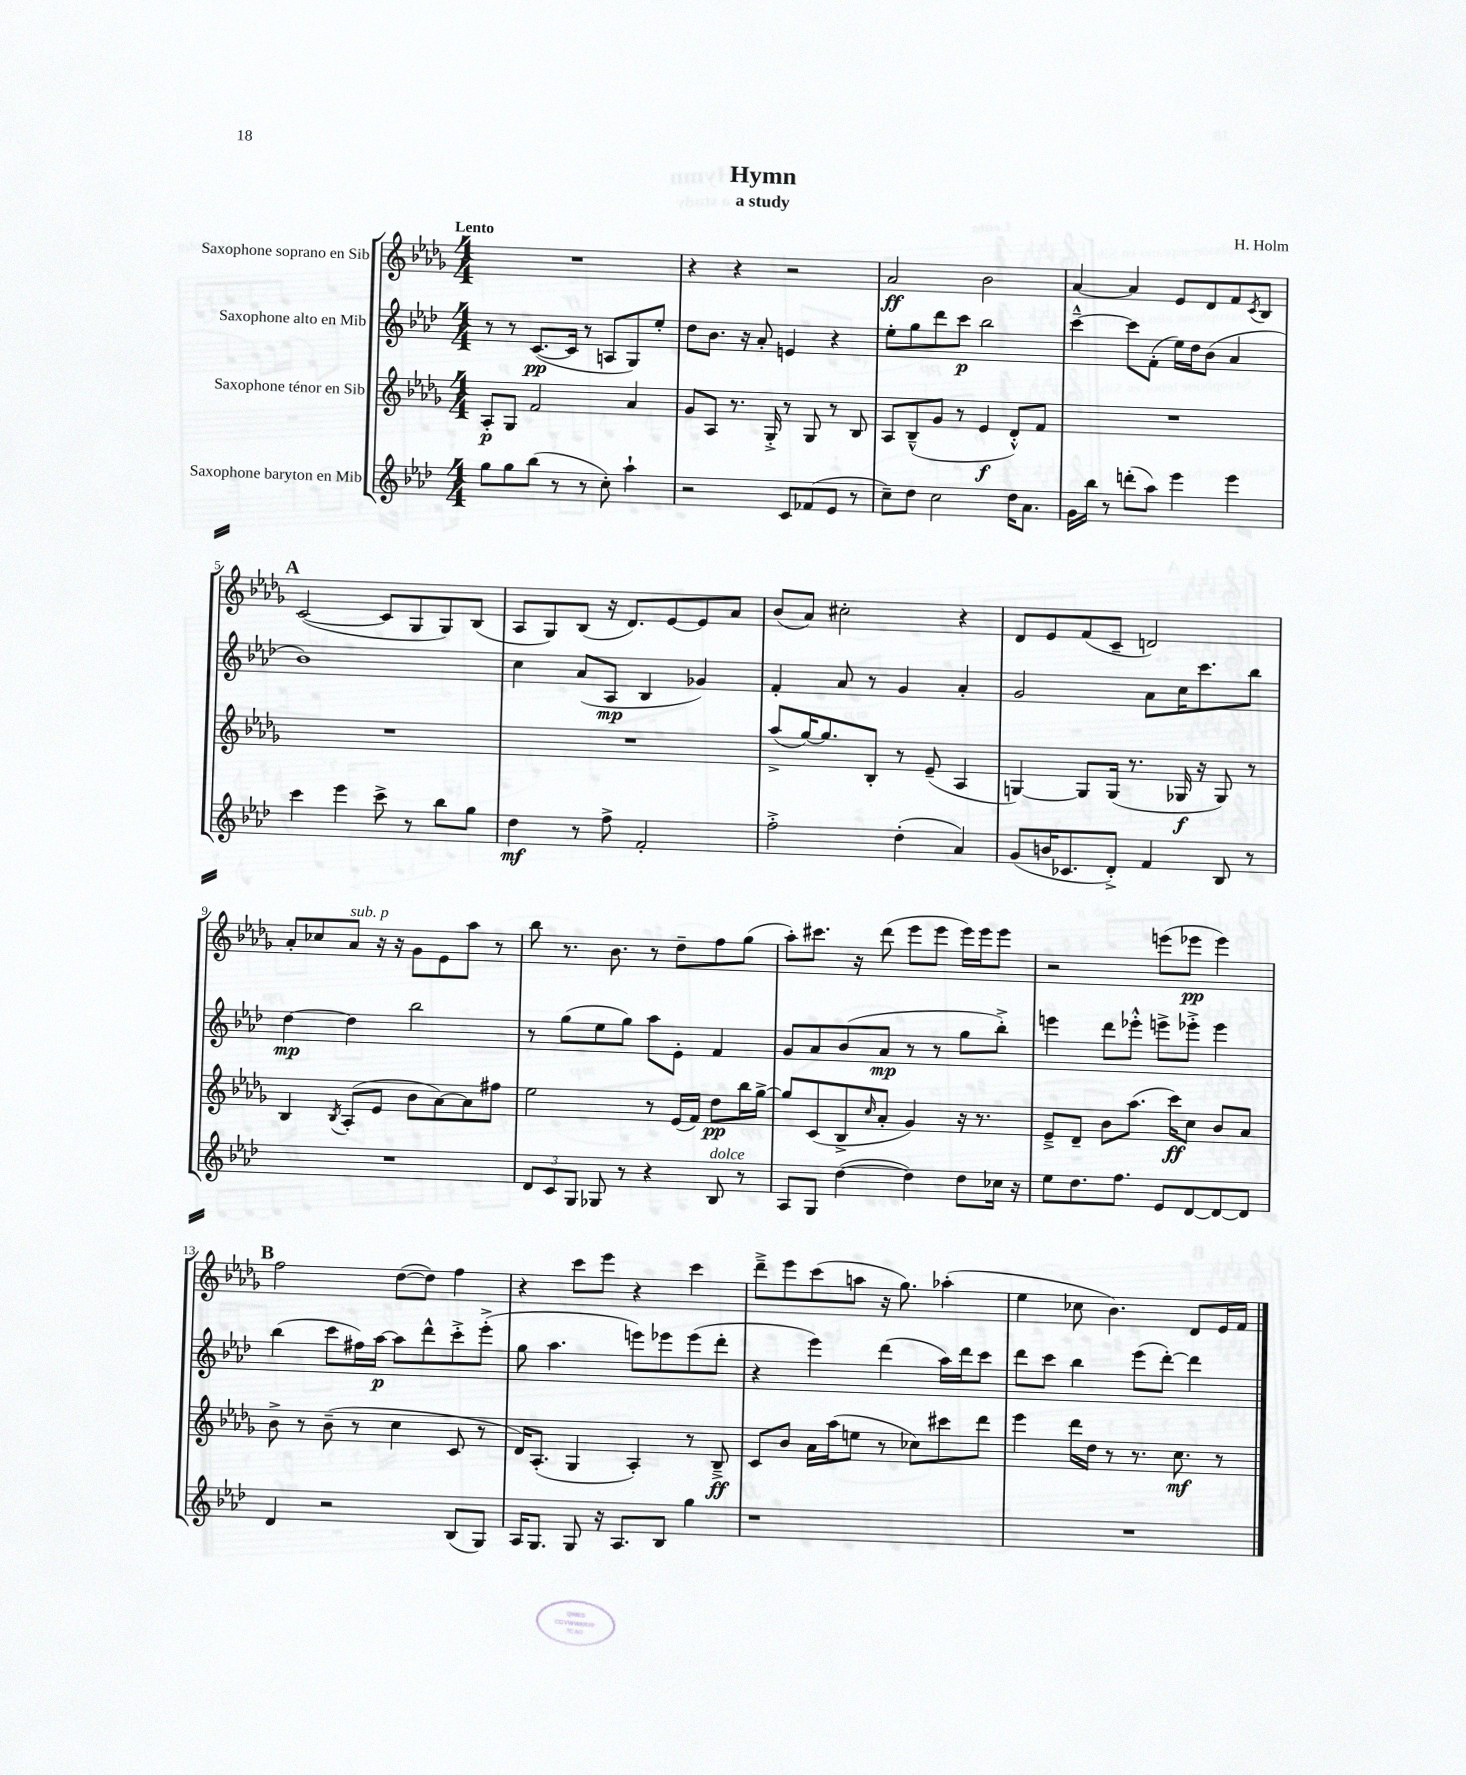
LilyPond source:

\header { title = "Hymn" composer = "H. Holm" subtitle = "a study" }
<<
\new StaffGroup <<
\new Staff = "s0" \with { instrumentName = "Saxophone soprano en Sib" } {
    \clef treble \key des \major \numericTimeSignature \time 4/4 \tempo "Lento"
    R1 |
    r4 r4 r2 |
    aes'2\ff bes'2 |
    aes'4~ aes'4 ees'8 des'8 f'8 \acciaccatura { c'8 } bes8 |
    \mark \markup { \bold "A" } c'2~( c'8 ges8 ges8) bes8( |
    aes8 ges8) bes8( r16 des'8.) ees'8~ ees'8 aes'8 |
    bes'8( aes'8) cis''2-. r4 |
    des'8 ees'8 f'8( c'8-- d'2) |
    aes'8-. ces''8 aes'8^\markup { \italic "sub. p" } r16 r16 ges'8 ees'8 aes''8 r8 |
    bes''8 r8. bes'8. r8 des''8-- f''8 ges''8( |
    aes''8-.) cis'''8. r16 des'''8( ees'''8 ees'''8 ees'''16) ees'''16 ees'''8 |
    r2 e'''8( ees'''8\pp ees'''4) |
    \mark \markup { \bold "B" } f''2 des''8~( des''8) f''4 |
    r4 c'''8 ees'''8 r4 c'''4 |
    des'''8---> ees'''8 c'''8( a''8 r16 ges''8.) aes''4-.( |
    ees''4 ces''8 bes'4.) des'8 ees'16 f'16 \bar "|." |
}
\new Staff = "s1" \with { instrumentName = "Saxophone alto en Mib" } {
    \clef treble \key aes \major \numericTimeSignature \time 4/4
    r8 r8 c'8.~\pp( c'16 r8 a8 g8) ees''8-. |
    des''8 bes'8. r16 aes'8-. e'4 r4 |
    ees''8-. g''8 des'''8 c'''8\p bes''2 |
    c'''4~---^ c'''8 f'8-.( ees''16) des''16 bes'8( aes'4 |
    \mark \markup { \bold "A" } bes'1) |
    c''4 aes'8( aes8\mp bes4 ges'4) |
    f'4-. aes'8 r8 g'4 aes'4-. |
    g'2 aes'8 c''16 c'''8. bes''8 |
    des''4~\mp des''4 bes''2 |
    r8 g''8( ees''8 g''8) aes''8 ees'8-. f'4 |
    g'8 aes'8 bes'8( aes'8\mp r8 r8 g''8 bes''8-.->) |
    e'''4 des'''8 ees'''8-.-^ e'''8-> ees'''8-.-> ees'''4 |
    \mark \markup { \bold "B" } bes''4( c'''8 fis''16) aes''16~\p aes''8 des'''8-^ c'''8-.-> ees'''8-.->( |
    g''8 aes''4. e'''8) ees'''8 ees'''8( des'''8-. |
    r4 ees'''4) des'''4( aes''16) des'''16 c'''8 |
    des'''8 c'''8 bes''4 ees'''8( des'''8~-.) des'''4 \bar "|." |
}
\new Staff = "s2" \with { instrumentName = "Saxophone ténor en Sib" } {
    \clef treble \key des \major \numericTimeSignature \time 4/4
    aes8-.\p ges8 f'2 aes'4 |
    ges'8 aes8 r8. ges16-.-> r8 ges8 r8 bes8 |
    aes8 bes8---^( ges'8 r8 ees'4\f des'8-.-^) f'8 |
    R1 |
    \mark \markup { \bold "A" } R1 |
    R1 |
    aes''8->( ges''16~) ges''8. bes8-. r8 ees'8--( aes4 |
    g4~) g8 g16( r8. ges16\f r16 ges8) r8 |
    bes4 \acciaccatura { bes8 } aes8-.( ees'8 bes'8 aes'8~) aes'8 fis''8 |
    ees''2 r8 ees'16( f'16) des''8\pp bes''16 ges''16~-> |
    ges''8 c'8( bes8-> \grace { c''16 } aes'8-. ges'4) r16 r8. |
    ees'8---> des'8-- bes'8 aes''8.( c'''16\ff) c''8 bes'8 aes'8 |
    \mark \markup { \bold "B" } bes'8-> r8 bes'8--( r8 c''4 c'8 r8 |
    des'16) aes8.-.( ges4 aes4-.) r8 bes8--->\ff |
    c'8 bes'8 aes'16 aes''16( e''8 r8 ces''8) cis'''8 des'''8 |
    ees'''4 des'''16 des''16 r8 r8. c''8.\mf r8 \bar "|." |
}
\new Staff = "s3" \with { instrumentName = "Saxophone baryton en Mib" } {
    \clef treble \key aes \major \numericTimeSignature \time 4/4
    g''8 g''8 bes''8( r8 r8 c''8-.) aes''4-! |
    r2 c'8 fes'8( ees'8 r8 |
    c''8--) des''8 c''2 des''16 aes'8. |
    g'16 bes''16 r8 d'''8-.( aes''8) ees'''4 ees'''4 |
    \mark \markup { \bold "A" } c'''4 ees'''4 c'''8-> r8 bes''8 g''8 |
    des''4\mf r8 f''8-> f'2-. |
    f''2-.-> des''4-.( aes'4) |
    g'8( b'16 ces'8. des'8-.->) f'4 bes8 r8 |
    R1 |
    \tuplet 3/2 { des'8 c'8 g8 } ges8 r8 r4 bes8^\markup { \italic "dolce" } r8 |
    aes8 g8 des''4~( des''4) des''8 ces''16 r16 |
    ees''8 des''8. f''8. ees'8 des'8~ des'8~ des'8 |
    \mark \markup { \bold "B" } des'4 r2 bes8( g8) |
    aes16 g8. g8 r16 aes8. bes8 g''4 |
    r1 |
    R1 \bar "|." |
}
>>
>>
